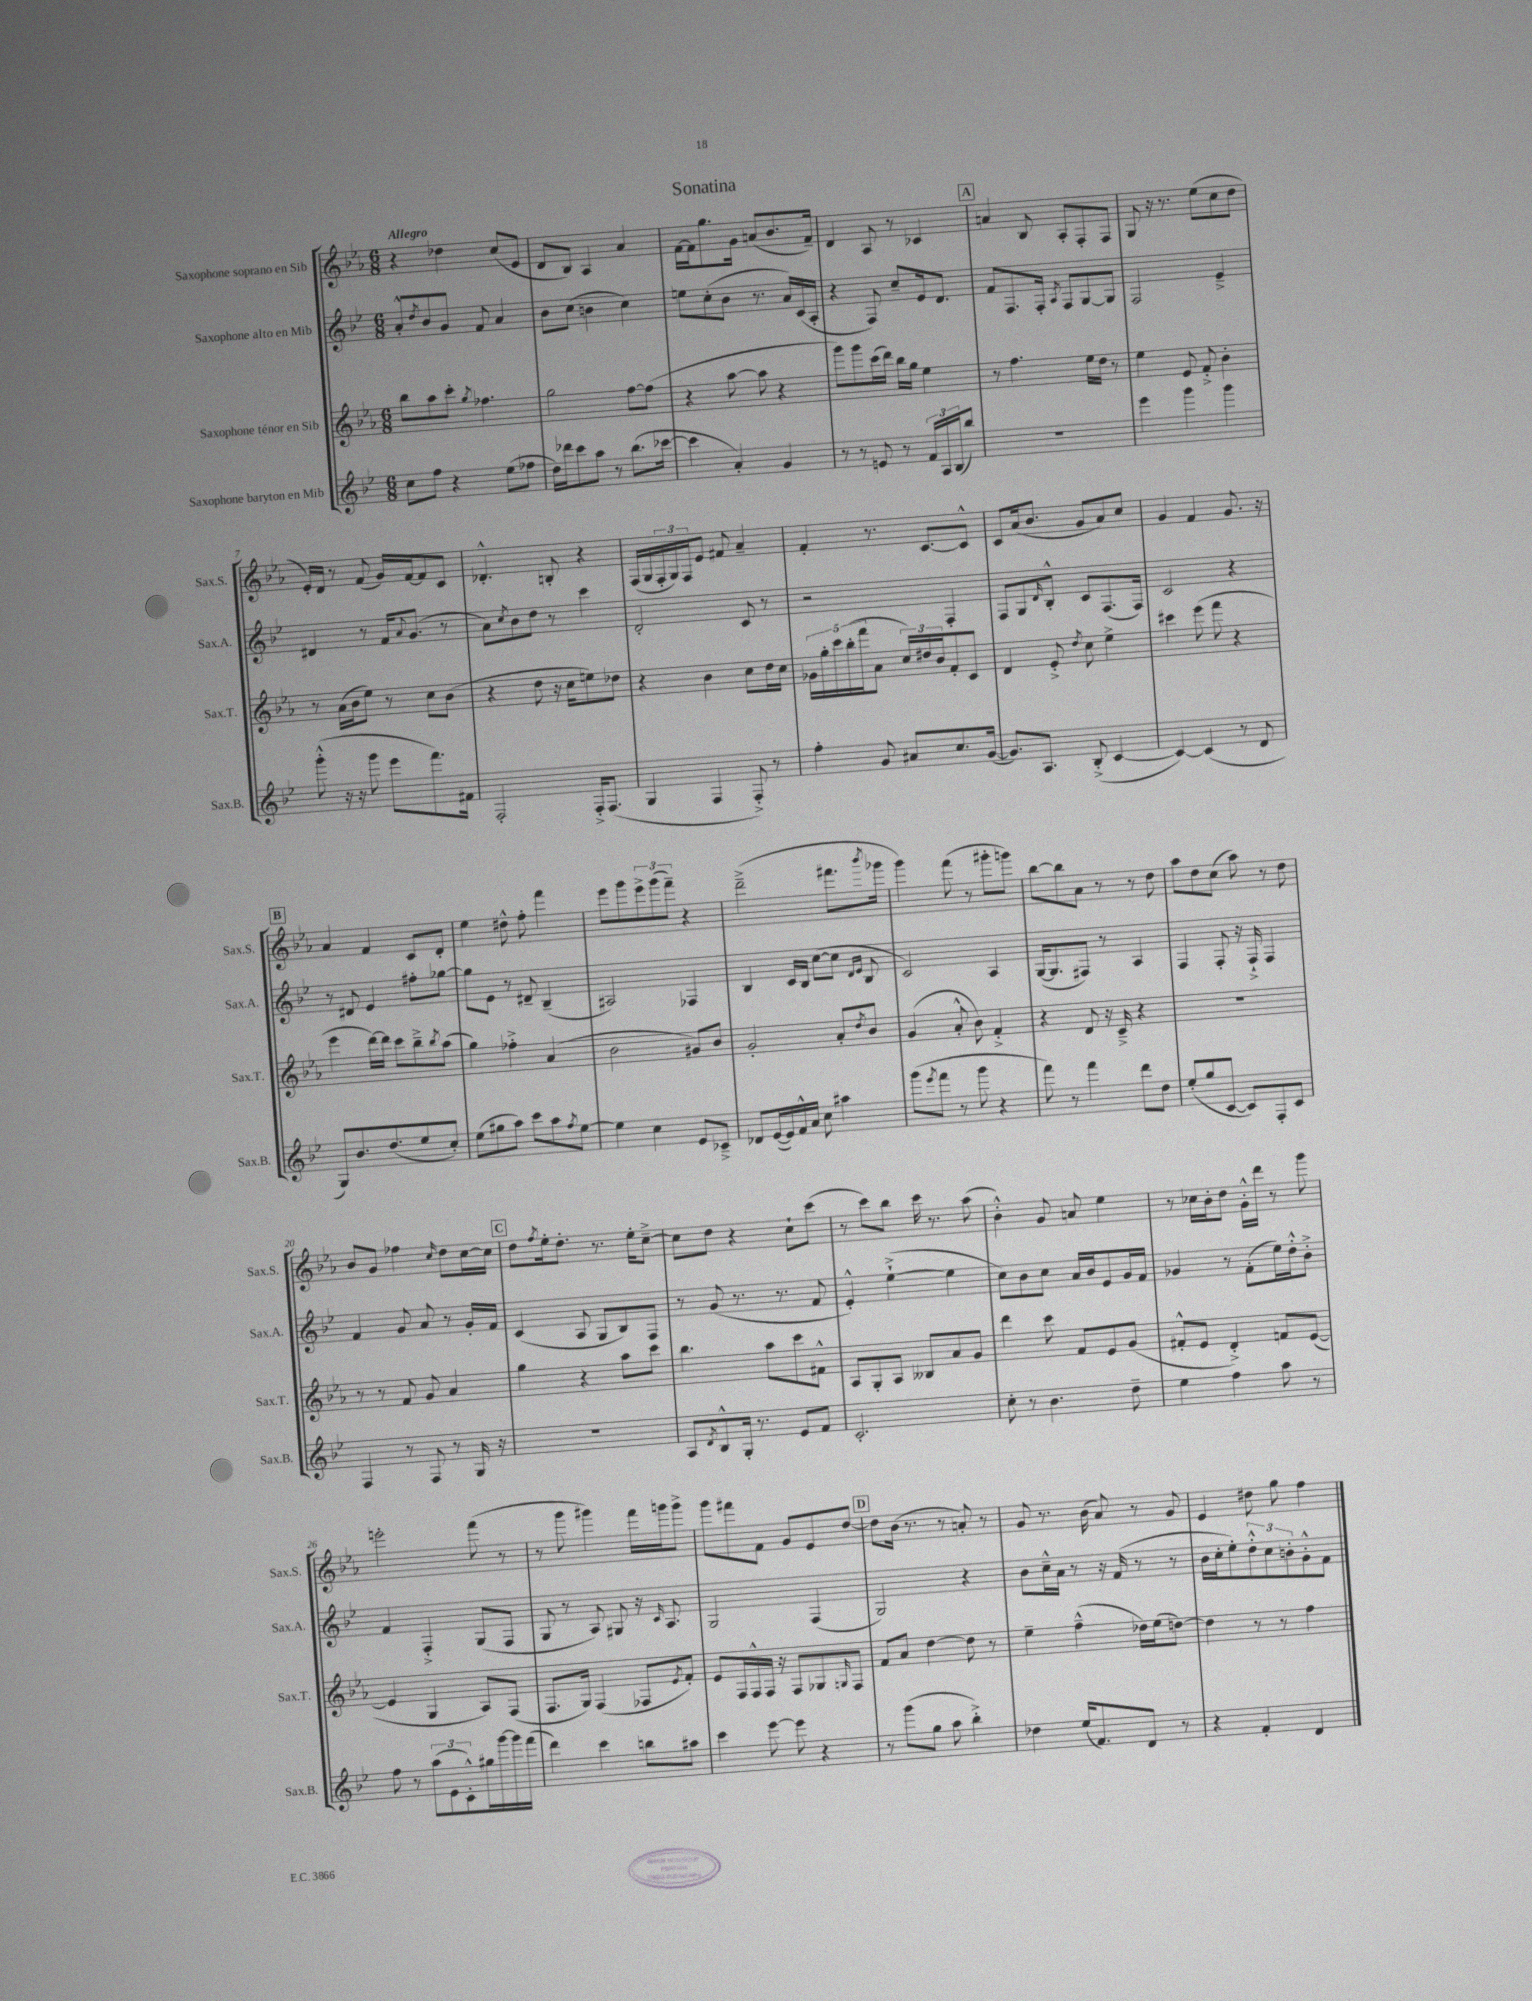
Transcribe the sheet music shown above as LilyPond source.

\header { title = "Sonatina" }
<<
\new StaffGroup <<
\new Staff = "s0" \with { instrumentName = "Saxophone soprano en Sib" shortInstrumentName = "Sax.S." } {
    \clef treble \key ees \major \numericTimeSignature \time 6/8 \tempo "Allegro"
    r4 des''4 c''8( ees'8 |
    d'8 bes8) aes4 aes'4 |
    f'16~ f'16 g''8. g'16 a'8( bes'8. f'16--) |
    d'4 aes8 r8 ces'4 |
    \mark \markup { \box "A" } a'4 bes8 aes8-. f8-. f8 |
    g8 r16 r8. ees''8( c''8 d''8 |
    ees'16-.) d'16 r8 f'8( g'16) f'16~ f'8 c'8 |
    des'4.-.-^ b8-. r4 |
    f16( g16 \tuplet 3/2 { f16-. g16) f16 } ees'8 fis'8 aes'4-- |
    f'4-. r8. c'8.~ c'8-^ |
    c'8 aes'16( bes'8. g'8 aes'8) c''8 |
    g'4 f'4 g'8. r16 |
    \mark \markup { \box "B" } aes'4 f'4 c'8 d'8-. |
    ees''4 dis''8-^ f''8-. f'''4 |
    ees'''8 g'''8 \tuplet 3/2 { ees'''8-> g'''8( f'''8--) } r4 |
    d'''2--->( fis'''8. \acciaccatura { bes'''8 } ges'''16 |
    g'''4) f'''8( r8 gis'''8-. g'''8) |
    bes''8~ bes''8 aes'8 r8 r8 d''8 |
    aes''8 d''8 c''8( aes''8) r8 d''8 |
    bes'8 g'8 fes''4 \grace { c''16 } d''8 c''16~ c''16 |
    \mark \markup { \box "C" } d''8 \acciaccatura { f''8 } ees''16-. d''8.-. r8. ees''16-. c''8~---> |
    c''8 d''8 r4 c''8-! c'''8( |
    r8 c'''8) bes''8 c'''16 r8. aes''8( |
    bes'4-.-^) g'8 a'8 ees''4 |
    r8 ces''16 bes'16-. d''8 g'16-.-^ d'''16 r8 g'''8 |
    e'''2-. f'''8( r8 |
    r8 g'''8 gis'''4) f'''16 g'''16 g'''8-> |
    g'''8 fis'''8 f'8 g'8 ees'8 d''8~ |
    \mark \markup { \box "D" } d''8 bes'16( r8. r8 a'8-.) r8 |
    g'8 r8. bes'16( aes'8) r8 g'8 |
    ees'4 dis''8 g''8 f''4 \bar "|." |
}
\new Staff = "s1" \with { instrumentName = "Saxophone alto en Mib" shortInstrumentName = "Sax.A." } {
    \clef treble \key bes \major \numericTimeSignature \time 6/8
    a'8-.-^ \acciaccatura { d''8 } bes'8 g'8 f'8 a'4 |
    bes'8 c''8( b'4 c''4) |
    e''8 c''8-.( bes'8 r8. a'16) c'16( a16-. |
    r4 f8) c''8-- ees'16 d'8. |
    \mark \markup { \box "A" } f'8 f8. f16-. \acciaccatura { a8 } f8 g8~ g8 |
    f2 ees'4---> |
    dis'4 r8 f'16 \appoggiatura { a'8 } g'8.( r8 |
    a'8) \acciaccatura { c''8 } bes'8 d''8 r8 c'''4 |
    d'2-. c'8 r8 |
    r2 f4-. |
    f8 g8 \grace { d'16 } bes8-.-^ c'8 f8.( f16) |
    c'2 r4 |
    \mark \markup { \box "B" } r8 dis'8 ees'4 fis''8-. ges''8~ |
    ges''8 ees'8 r8 dis'8-- bes4--( |
    ais2) fes4 |
    bes4 c'16 bes16 c''8~( c''8 \grace { d'16 ees'16 } bes8 |
    c'2) a4 |
    g16~( g8. fis8) r8 a4 |
    f4 f8-. r16 f16-!-> f4 |
    f'4 g'8 a'8 r8 g'16-. f'16 |
    \mark \markup { \box "C" } c'4( a8 g8 bes8) f8 |
    r8 g'8( r8. r8. f'8 |
    ees'4-.-^) ees''4~-!->( ees''4 |
    c''8) bes'8 c''8 a'16 bes'16 ees'8 g'16 f'16 |
    ges'4 r8 f'8-.( ees''16) d''16-.-^ bes'8-.-> |
    f'4 f4-.-> g8( f8 |
    g8 r8 a8) gis8 r16 \grace { c'16 } a8. |
    g2 f4( |
    \mark \markup { \box "D" } g2) r4 |
    bes'8 c''16---^ a'16 r8 r16 f'16( r8 r8 |
    bes'16 c''16-. ees''8-.) \tuplet 3/2 { d''8-.-^ c''8 b'8-. } g'8-.-^ f'8 \bar "|." |
}
\new Staff = "s2" \with { instrumentName = "Saxophone ténor en Sib" shortInstrumentName = "Sax.T." } {
    \clef treble \key ees \major \numericTimeSignature \time 6/8
    bes''8 aes''8 c'''8-. \acciaccatura { g''8 } fes''4. |
    g''2 f''8~ f''8( |
    r4 aes''8~ aes''8 r4 |
    g'''8) g'''8 c'''16( d'''16) bes''16 g''16 ees''4 |
    \mark \markup { \box "A" } r8 f''4. ees''16 d''16 r8 |
    ees''4 ees'8 f'8-.-> bes'4-. |
    r8 aes'16( bes'16 ees''8) r8 c''8 bes'8( |
    r4 d''8 r16 c''16 e''8) des''8 |
    r4 bes'4 c''8 d''16 c''16 |
    \tuplet 5/4 { ges'16 g''16-. c'''16 bes''16-.( f'''16 } aes'8 \tuplet 3/2 { c''16) dis''16 bes'16 } f'8-. c'8 |
    d'4 ees'8-.-> \acciaccatura { d''8 } c''8 ees''4-> |
    cis'''4 ees'''8( f'''8 r4 |
    \mark \markup { \box "B" } ees'''4 d'''16~) d'''16 c'''8 bes''8---> \acciaccatura { bes''8 } aes''8( |
    g''4) fes''4-.-> aes'4( |
    bes'2 gis'8) bes'8 |
    g'2-. aes'8-. \acciaccatura { d''8 } bes'8 |
    g'4( aes'8-.-^ bes'8) f'4-.-> |
    r4 d'8 r16 c'16---> r4 |
    R2. |
    r8 r8 f'8 g'8 aes'4 |
    \mark \markup { \box "C" } g''4 r4 aes''8 c'''8 |
    bes''4. aes''8 c'''8 fis'8-^ |
    aes8 g8-. aes8 beses8 aes'8 g'8 |
    d'''4 c'''8 f'8 ees'8 g'8( |
    fis'8-.-^ ees'8 d'4-.->) f'8 ees'8~( |
    ees'4 g4 aes8) f8( |
    f8. g16) f4( fes8 \acciaccatura { ees'8 } f'8-.) |
    ees'8 f16 f16-^ f16 r16 f8 ges8 \grace { g16 } f8 |
    \mark \markup { \box "D" } f'8 aes'8 d''4~ d''8 r8 |
    ees''4-- f''4---^( des''16) ees''16( d''8~) |
    d''4 r8 r8 f''4 \bar "|." |
}
\new Staff = "s3" \with { instrumentName = "Saxophone baryton en Mib" shortInstrumentName = "Sax.B." } {
    \clef treble \key bes \major \numericTimeSignature \time 6/8
    c''8 f''8 r4 ees''8( fes''8 |
    d''16) des'''16 c'''8 a''8 r8 bes''8.( ces'''16~ |
    ces'''4 a'4-.) g'4 |
    r8 r8 e'8 r8 \tuplet 3/2 { f'16 a16 bes16( } bes''8) |
    \mark \markup { \box "A" } R2. |
    ees'''4 g'''4 g'''4 |
    g'''8-.-^( r16 r16 g'''8 ees'''8 f'''8.) fis'16 |
    f2-. f16-.-> f8.( |
    g4 f4 f8-.->) r8 |
    f''4-. g'8 ais'8 c''8. g'16~( |
    g'8.) a8. bes8-.->( c'4~ |
    c'4~) c'4( r8 d'8 |
    \mark \markup { \box "B" } g8) bes'8. d''8.( ees''8 c''8-.) |
    ees''8( gis''8 a''8) c'''8 a''8 \acciaccatura { f''8 } ees''8~ |
    ees''4 c''4 ees'8 ces'8---> |
    des'8 ees'16~( ees'16) f'16-^ a'16 c''8 ais''4 |
    g'''8( \acciaccatura { ees'''8 } f'''8 r8 g'''8 r4 |
    f'''8) r8 f'''4 d'''8 d''8 |
    ees''8-.( g''8 c'8~ c'8) f8-. c'8 |
    f4 r8 f8 r8 g16 r16 |
    \mark \markup { \box "C" } R2. |
    a8 \acciaccatura { d'8 } bes8-^ g16-. r8. ees'8 f'8 |
    c'2.-. |
    c''8-. r8 bes'4. d''8-- |
    ees''4 f''4 a''8 r8 |
    f''8 r8 \tuplet 3/2 { a''8( ees'8 c'8-.-^) } gis''16 g'''16~ g'''16 f'''16( |
    d'''4) c'''4 b''8 ais''8 |
    c'''4 ees'''8~ ees'''8 r4 |
    \mark \markup { \box "D" } r8 g'''8( g''8 a''8 bes''4-.->) |
    des''4 ees''16( f'8.) d'8 r8 |
    r4 f'4-. d'4 \bar "|." |
}
>>
>>
